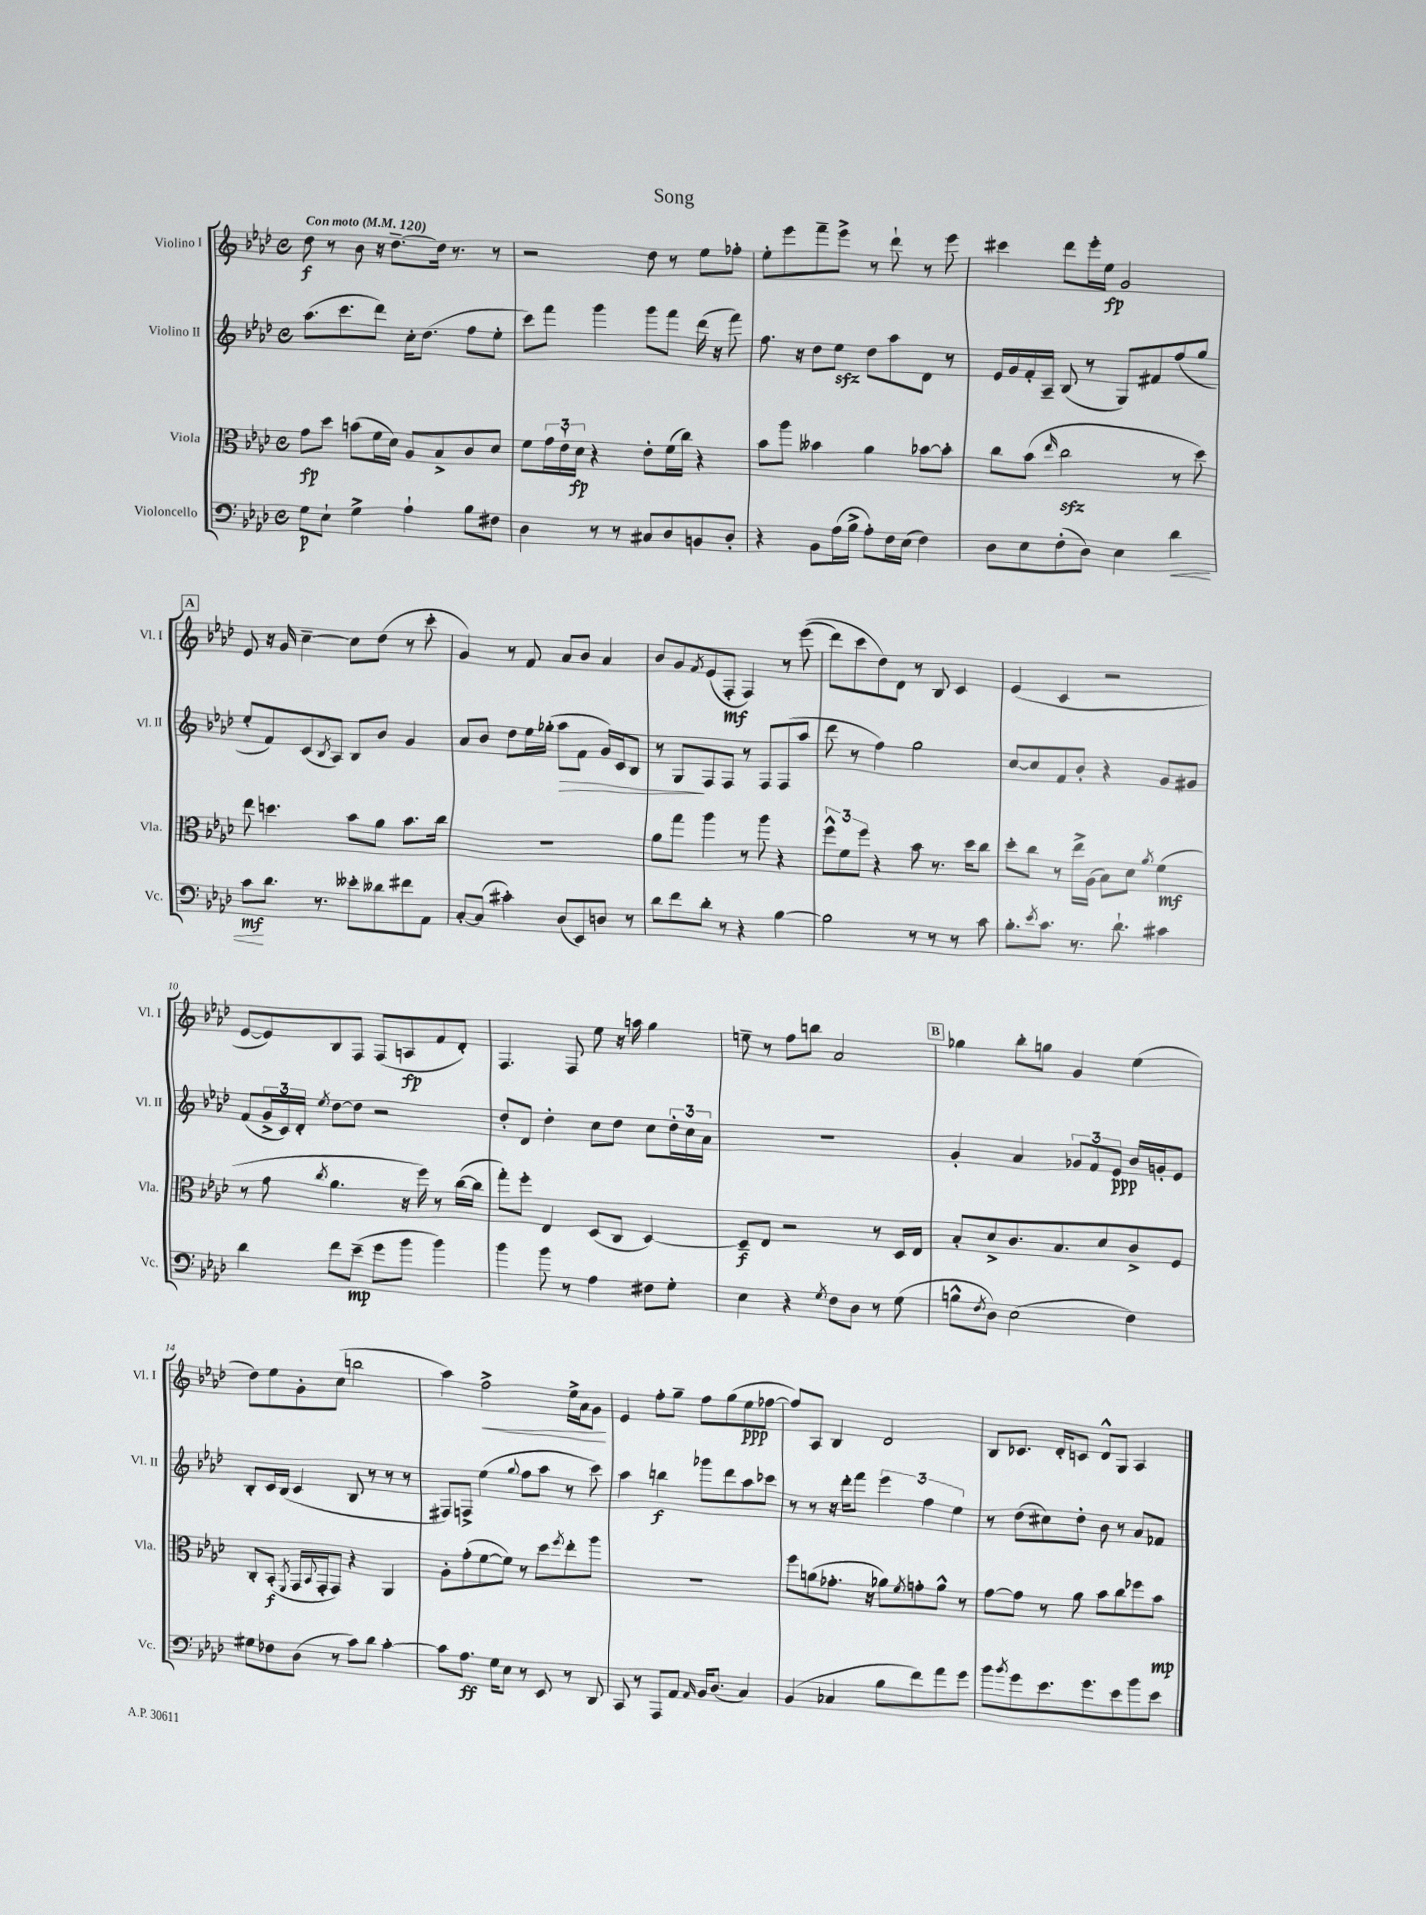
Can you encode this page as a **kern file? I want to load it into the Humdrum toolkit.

**kern	**kern	**kern	**kern
*staff4	*staff3	*staff2	*staff1
*clefF4	*clefC3	*clefG2	*clefG2
*k[b-e-a-d-]	*k[b-e-a-d-]	*k[b-e-a-d-]	*k[b-e-a-d-]
*M4/4	*M4/4	*M4/4	*M4/4
*met(c)	*met(c)	*met(c)	*met(c)
*MM120	*MM120	*MM120	*MM120
8G	8g	(8.aa-	8dd-
8E-`	8dd-	.	8r
.	.	8.ccc	.
4G^	(8b	.	8b-
.	16f	8ddd-)	16r
.	16d-)	.	[8.dd-~
4A-`	8A-	16cc'	.
.	.	(8.dd-	.
.	8B-^	.	16dd-]
.	.	.	8.r
8B-	8c	8ff	.
8F#	8d-	8ee-'	8r
=	=	=	=
4D-	8f	8ccc)	2r
.	24g	8fff	.
.	24e-`	.	.
.	24d-	.	.
8r	4r	4ggg	.
8r	.	.	.
8C#	8e-'	8ggg	8dd-
8D-	(16f	8fff	8r
.	16cc)	.	.
8BB	4r	(16ddd-	8ee-
.	.	16r	.
8D-'	.	8fff)	8ff-'
=	=	=	=
4r	8b-	8.ff	8ee-'
.	8aa-	.	8eee-
.	.	16r	.
8BB-	4b--	8dd-	8fff~
(16A-	.	8ee-	8eee-^
16B-^	.	.	.
8A-')	4a-	8dd-	8r
16F	.	8aa-	8ddd-`
(16E-	.	.	.
4F)	[8b-	8d-	8r
.	8b-']	8r	8eee-
=	=	=	=
8D-	8cc	16e-	4ccc#
.	.	16g	.
8E-	(8b-	16f'	.
.	.	16A-~	.
.	16qqee-	.	.
(8F'	2cc	(8B-	8ddd-
8D-)	.	8r	16eee-'
.	.	.	16ee-
4E-	.	8G)	2g
.	.	8f#	.
4d-	8r	(8ff	.
.	8dd-)	8gg	.
=	=	=	=
8c	8ee-	8ee-'	8e-
8.d-	4.dd	8f)	16r
.	.	.	16g
.	.	(8c	[4cc~
8.r	.	.	.
.	.	8qB-	.
.	.	8A-)	.
8e--'	8b-	8B-	8cc]
8d--	8a-	8b-	(8dd-
8f#	8.b-	4g	8r
8AA-	.	.	8ccc'
.	16cc	.	.
=	=	=	=
[8C'	1r	8a-	4g)
(8C]	.	8b-	.
4c#')	.	8dd-	8r
.	.	16ee-	8f
.	.	(16gg-'	.
(8D-	.	8aa-	8a-
8EE-)	.	8f	8b-
8D	.	16g)	4a-
.	.	16c	.
8r	.	8B-	.
=	=	=	=
8d-	8a-	8r	8b-
8f	8gg	8G	8g
.	.	.	8qf
8d-'	4aa-	8F	(8e-
8r	.	8F	8F'
4r	8r	8r	4F)
.	8aa-	8F	.
[4B-	4r	(8F	8r
.	.	8aa-	&((8eee-
=	=	=	=
2B-]	12ff^^	8ddd-	8ddd-)
.	12f	.	.
.	.	8r	8ccc
.	12ff	.	.
.	4r	4ff)	8dd-&)
.	.	.	8d-
8r	8b-	2gg	8r
8r	8.r	.	8B-
8r	.	.	4c
.	16dd-	.	.
8c	8cc	.	.
=	=	=	=
8.B-'	8dd-'	[8cc	(4e-
.	8cc	8cc]	.
8qe-	.	.	.
8.c	.	.	.
.	8r	8f	4c
8.r	16ee-^	8b-'	.
.	(16A-	.	.
.	8B-)	4r	2r
8.d-`	.	.	.
.	8d-	.	.
.	8qa-	.	.
4c#	(4f	8g	.
.	.	8g#	.
=	=	=	=
4d-	8r	(8f	[8e-
.	8g	24g^	8e-])
.	.	24c)	.
.	.	24d-'	.
.	8qcc	8qee-	.
8f	4.a-	[8dd-	8B-
(8e-~	.	8dd-]	8F
8g	.	2r	(8F
8b-	16r	.	8A
.	16ff)	.	.
4b-)	8r	.	8f
.	([16cc	.	8d-')
.	16cc]	.	.
=	=	=	=
4b-	8gg')	8dd-'	4.F
.	8ff'	8d-	.
8b-	4E-	4dd-'	.
8r	.	.	8F
4A-	(8D-	8cc	8ee-
.	8C	8dd-	16r
.	.	.	16aa
8F#	[4D-)	8cc	4gg
8G'	.	24dd-'	.
.	.	24cc	.
.	.	24a-	.
=	=	=	=
4E-	8D-~]	1r	8ee~
.	8E-	.	8r
4r	2r	.	8ff
.	.	.	8bb
8qG	.	.	.
8F	.	.	2a-
8D-	.	.	.
8r	8r	.	.
(8G	16D-	.	.
.	16E-	.	.
=	=	=	=
8B^^	8B-'	4g'	4gg-
8qF	.	.	.
8D-)	8d-^	.	.
(2E-	8.c	4a-	8bb-'
.	.	.	8gg
.	8.B-	.	.
.	.	12g-	4g
.	.	12f	.
.	8d-	.	.
.	.	12e-	.
4F)	8c^	16b-	(4ee-
.	.	16g'	.
.	8F	8e-	.
=	=	=	=
8G#	8C'	8B-'	8dd-)
8F-	(8BB-'	16c	8ee-
.	.	(16B-	.
.	8qFF	.	.
(8D-	16GG	4c	8g'
.	8qqBB-	.	.
.	16GG'	.	.
8r	8GG)	.	(8cc
8c)	4r	8B-	2bb
8d-	.	8r	.
[4c'	4AA-	8r	.
.	.	8r	.
=	=	=	=
8c]	8A-'	8F#)	4aa-)
8.A-	(8g'	8F^	.
.	[8f	(4ee-	2ff^
16G	.	.	.
8E-	8f])	.	.
.	.	8qqgg	.
8r	8r	8ff	.
8EE-	8dd-	8aa-	.
.	8qff	.	.
8r	8ee-'	8r	16ee-^
.	.	.	16a-
8DD-	8aa-	8ccc)	8g
=	=	=	=
8CC	1r	4aa-	4e-
8r	.	.	.
8AAA-	.	4bb	8ff'
8AA-	.	.	8gg~
16qqAA-	.	.	.
16BB-	.	8ggg-	8ff
(8.D-	.	.	.
.	.	8ddd-	(8gg
4C)	.	8aa-	8ee-
.	.	8ccc-	[8ff-
=	=	=	=
(4BB-	8ff	8r	8ff-])
.	(8a	8r	8A-
4C-	8.g-'	16r	4B-
.	.	16ddd-'	.
.	.	8fff	.
.	16r	.	.
8B-	8a-)	6eee-	2d-
.	8qf	.	.
8f)	8g'	.	.
.	.	6ff	.
8a-	8a-^^	.	.
.	.	6ee-	.
8g	8r	.	.
=	=	=	=
8b-	[8g	8r	8B-
8qb-	.	.	.
8g	8g]	(8dd-	8.c-
8.e-	8r	8cc#)	.
.	.	.	16d-'
.	8a-	8dd-'	8c
8.g	.	.	.
.	8b-	8b-	8d-^^
8e-	8cc	8r	8G
8b-	8ff-	8a-	4A-
8e-	8b-	8f-	.
==	==	==	==
*-	*-	*-	*-
